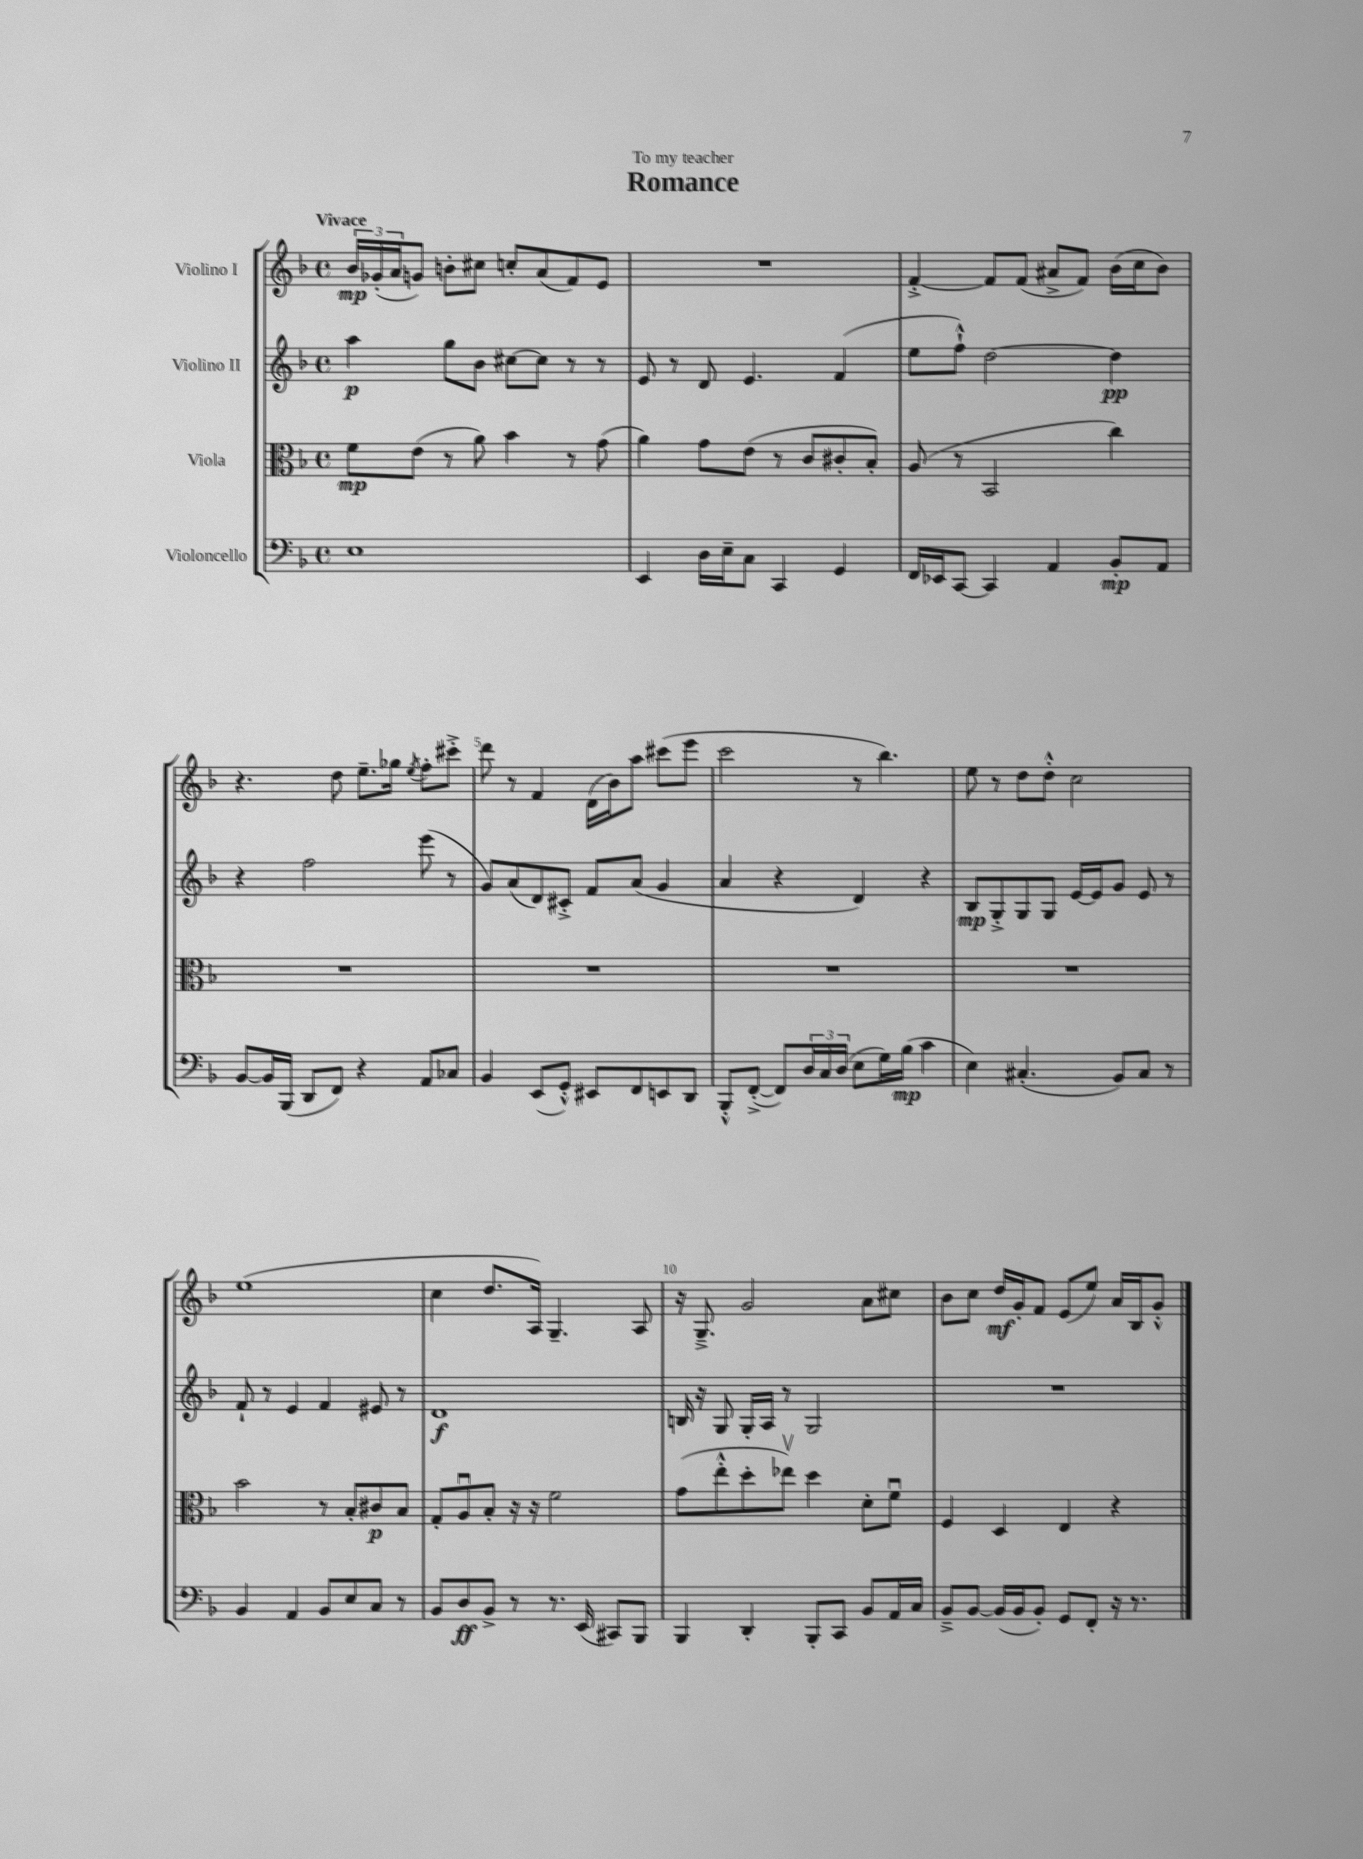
\header { title = "Romance" dedication = "To my teacher" }
<<
\new StaffGroup <<
\new Staff = "s0" \with { instrumentName = "Violino I" } {
    \clef treble \key f \major \defaultTimeSignature \time 4/4 \tempo "Vivace"
    \tuplet 3/2 { bes'16\mp ges'16-.( a'16 } g'8) b'8-. cis''8 c''8-. a'8( f'8) e'8 |
    R1 |
    f'4~-.-> f'8 f'8( ais'8-> f'8) bes'16( c''16 bes'8) |
    r4. d''8 e''8.-- ges''16 \acciaccatura { e''8 } f''8-. cis'''8-.-> |
    d'''8 r8 f'4 d'16( bes'16) a''8 cis'''8( e'''8 |
    c'''2 r8 bes''4.) |
    e''8 r8 d''8 d''8-.-^ c''2 |
    e''1( |
    c''4 d''8. a16) g4.-- a8 |
    r16 g8.---> g'2 a'8 cis''8 |
    bes'8 c''8 d''16\mf g'16-. f'8 e'8( e''8) a'16 bes16 g'8-.-^ \bar "|." |
}
\new Staff = "s1" \with { instrumentName = "Violino II" } {
    \clef treble \key f \major \defaultTimeSignature \time 4/4
    a''4\p g''8 bes'8 cis''8~ cis''8 r8 r8 |
    e'8 r8 d'8 e'4. f'4( |
    e''8 f''8-!-^) d''2~ d''4\pp |
    r4 f''2 e'''8( r8 |
    g'8) a'8( d'8) cis'8-.-> f'8 a'8( g'4 |
    a'4 r4 d'4) r4 |
    bes8\mp g8-.-> g8 g8 e'16~ e'16 g'8 e'8 r8 |
    f'8-! r8 e'4 f'4 eis'8 r8 |
    d'1\f |
    b16 r16 g8 g16-. a16 r8 g2 |
    R1 \bar "|." |
}
\new Staff = "s2" \with { instrumentName = "Viola" } {
    \clef alto \key f \major \defaultTimeSignature \time 4/4
    f'8\mp e'8( r8 a'8) bes'4 r8 g'8( |
    a'4) g'8 e'8( r8 c'8 cis'8-. bes8-.) |
    a8( r8 bes,2 c''4) |
    R1 |
    R1 |
    R1 |
    R1 |
    bes'2 r8 bes8-. cis'8\p bes8 |
    g8-. a8\downbow bes8-. r16 r16 f'2 |
    g'8( e''8-.-^ d''8-. ees''8\upbow) d''4 d'8-. f'8\downbow |
    f4 d4 e4 r4 \bar "|." |
}
\new Staff = "s3" \with { instrumentName = "Violoncello" } {
    \clef bass \key f \major \defaultTimeSignature \time 4/4
    e1 |
    e,4 d16 e16-- c8 c,4 g,4 |
    f,16 ees,16 c,8~ c,4 a,4 bes,8-.\mp a,8 |
    bes,8~ bes,16 bes,,16( d,8 f,8) r4 a,8 ces8 |
    bes,4 e,8( g,8-.-^) eis,8 f,8 e,8 d,8 |
    bes,,8-.-^ f,8~-.->( f,8) \tuplet 3/2 { d16 c16 d16( } e8 g16) bes16\mp( c'4 |
    e4) cis4.-.( bes,8) cis8 r8 |
    bes,4 a,4 bes,8 e8 c8 r8 |
    bes,8 d8\ff bes,8-> r8 r8. e,16( cis,8) bes,,8 |
    bes,,4 d,4-. bes,,8-. c,8 bes,8 a,16 c16 |
    bes,8---> bes,8~ bes,16( bes,16 bes,8-.) g,8 f,8-. r16 r8. \bar "|." |
}
>>
>>
\layout { \context { \Score \override BarNumber.break-visibility = ##(#f #t #t) barNumberVisibility = #(every-nth-bar-number-visible 5) } }
